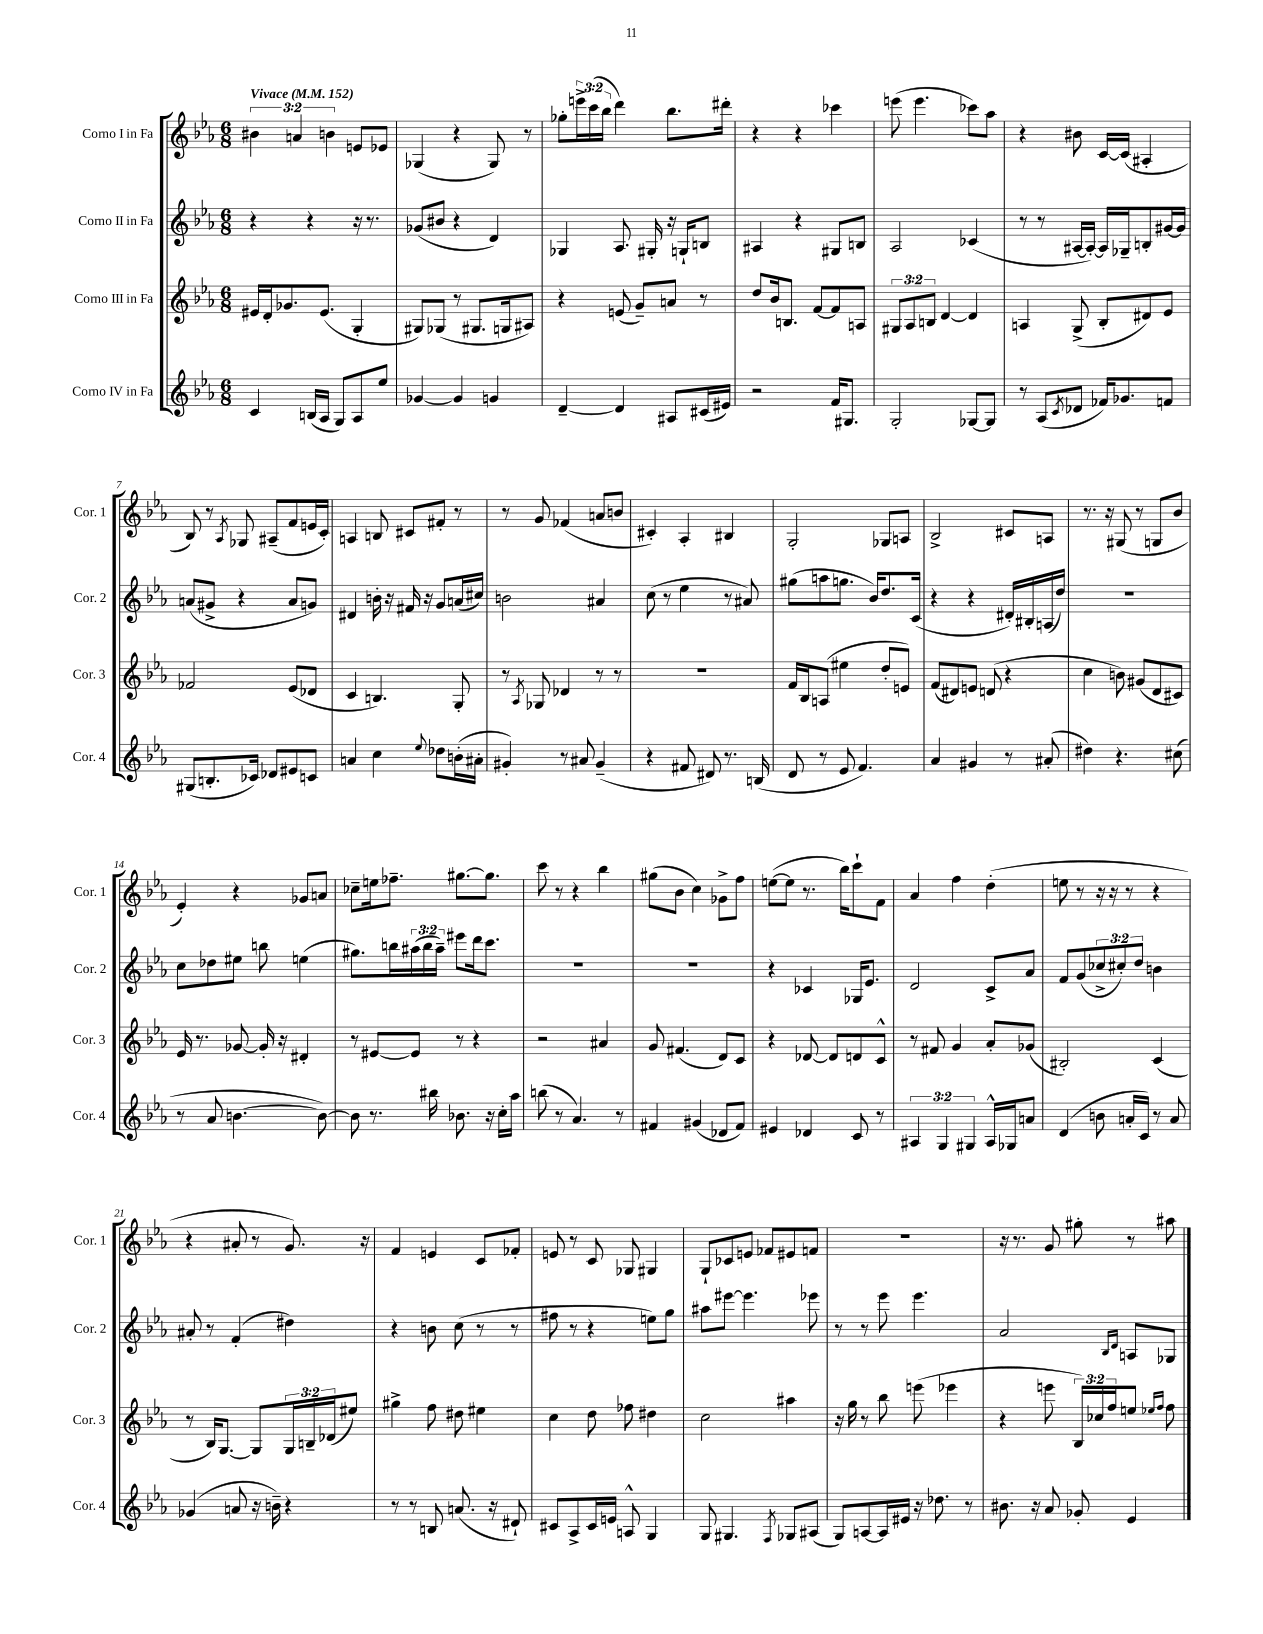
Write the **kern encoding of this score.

**kern	**kern	**kern	**kern
*part4	*part3	*part2	*part1
*staff4	*staff3	*staff2	*staff1
*I"Corno IV in Fa	*I"Corno III in Fa	*I"Corno II in Fa	*I"Corno I in Fa
*I'Cor. 4	*I'Cor. 3	*I'Cor. 2	*I'Cor. 1
*clefG2	*clefG2	*clefG2	*clefG2
*k[b-e-a-]	*k[b-e-a-]	*k[b-e-a-]	*k[b-e-a-]
*M6/8	*M6/8	*M6/8	*M6/8
*MM152	*MM152	*MM152	*MM152
=1	=1	=1	=1
!	!	!	!LO:TX:a:B:t=Vivace
4c/	16e#X/LL	4r	6b#X\
.	16d'/J	.	.
.	8.g-X/	.	.
.	.	.	6an/
(16Bn/LL	.	4r	.
16A-/JJ	(8.e#/J	.	.
.	.	.	6bn\
8G/L)	.	.	.
8A-/	4G'/	16r	8en/L
.	.	8.r	.
8ee-/J	.	.	8e-X/J
=2	=2	=2	=2
[4g-X/	8G#X/L)	(8g-X/L	(4G-X/
.	(8G-X/J	8b#X/J	.
4g-/]	8r	4r	4r
.	8.G#X/L	.	.
4gn/	.	4d/)	8G-/)
.	16Gn/k	.	.
.	8A#X/J)	.	8r
=3	=3	=3	=3
[4d~/	4r	4G-X/	8gg-X'\L
.	.	.	24eeen^\L
.	.	.	(24ccc\
.	.	.	24bb-\JJ
4d/]	(8en/	8.A-/	4ddd\)
.	8g~/L)	.	.
.	.	16G#X'/	.
8A#X/L	8an/J	16r	8.bb-\L
.	.	16Gn`/KL	.
(16c#X/L	8r	8Bn/J	.
16e#X/JJ)	.	.	16ddd#X'\Jk
=4	=4	=4	=4
2r	8dd/L	4A#X/	4r
.	16b-/k	.	.
.	8.Bn/J	.	.
.	.	4r	4r
.	[8f/L	.	.
16f/KL	8f/]	8G#X/L	4ccc-X\
8.G#X/J	.	.	.
.	8An/J	8Bn/J	.
=5	=5	=5	=5
2G'/	12G#X/L	2A-/	(8eeen\
.	12A-/	.	.
.	.	.	4.eee\
.	12Bn/J	.	.
.	[4d/	.	.
[8G-X/L	4d/]	(4c-X/	8ccc-X\L)
8G-/J]	.	.	8aa-\J
=6	=6	=6	=6
8r	4An/	8r	4r
(8A-/L	.	8r	.
8qc/	.	.	.
8d-X/J	(8G^/	[16A#X/LL	8b#X\
.	.	16A#'/JJ_)	.
16f-X/KL)	8B-'/L	16A#/LL]	[16c/LL
8.g-X/	.	16G-X~/J	(16c/JJ]
.	8d#X/)	8Bn'/	4A#X'/
8fn/J	8e-/J	[16g#X/L	.
.	.	16g#/JJ]	.
!!LO:LB:g=z
=7	=7	=7	=7
(8G#X/L	2f-X/	(8an/L	8B-/)
8.Bn'/	.	8g#X^/J	8r
.	.	.	8qA-/
.	.	4r	8G-X/
16c-X/Jk)	.	.	.
8d-X/L	.	.	(8A#X~/L
8e#X/	(8e-/L	8a/L	8f/
8cn/J	8d-X/J	8gn/J)	16en/L
.	.	.	16c'/JJ)
=8	=8	=8	=8
4an/	4c/	4d#X/	4An/
4cc\	4.Bn/)	16bn'\	8Bn/
.	.	16r	.
.	.	16f#X/	8c#X/L
.	.	16r	.
8qqee-/	.	.	.
8dd-X\L	.	8g/L	8f#X'/J
(16bn'\L	8G'/	(16an/L	8r
16a#X'\JJ	.	16cc#X/JJ)	.
=9	=9	=9	=9
4g#X'/)	8r	2bn\	8r
.	8qA-/	.	.
.	8G-X/	.	8g/
8r	4d-X/	.	(4f-X/
8a#X/	.	.	.
(4g#~/	8r	4a#X/	8an/L
.	8r	.	8bn/J
=10	=10	=10	=10
4r	2.r	(8cc\	4c#X'/)
.	.	8r	.
8f#X/	.	4ee-\	4A-'/
8d#X/)	.	.	.
8.r	.	8r	4B#X/
.	.	8a#X/)	.
(16Bn/	.	.	.
=11	=11	=11	=11
8d/	16f/LL	(8gg#X\L	2G'/
.	16B-/J	.	.
8r	(8An/J	8aan\	.
8e-/	4ee#X\	8.ggn\J	.
4.f/)	.	.	.
.	.	16b-/KL)	.
.	8dd'/L	8.dd/	8G-X/L
.	8en/J)	.	8An/J
.	.	(16c/Jk	.
=12	=12	=12	=12
4a-/	(8f/L	4r	2B-^/
.	8d#X/)	.	.
4g#X/	8en/J	4r	.
.	(8dn/	.	.
8r	4r	16d#X'/LL)	8c#X/L
.	.	16B#X'/	.
(8a#X'/	.	(16An/	8An/J
.	.	16dd/JJ)	.
=13	=13	=13	=13
4dd#X\)	4cc\	2.r	8.r
.	.	.	16r
4.r	8bn\)	.	(8G#X/
.	(8g#X/L	.	8r
.	8d/	.	8Gn/L
(8cc#X\	8c#X/J)	.	8b-/J
!!LO:LB:g=z
=14	=14	=14	=14
8r	16e-/	8cc\L	4e-'/)
.	8.r	.	.
8a-/	.	8dd-X\	.
[4.bn\	[8g-X/	8ee#X\J	4r
.	16g-'/]	8bbn\	.
.	16r	.	.
.	4d#X'/	(4een\	8g-X/L
8b\_)	.	.	8an/J
=15	=15	=15	=15
8b\]	8r	8.gg#X\L)	8cc-X~\L
8.r	[8e#X/L	.	16een\k
.	.	16bbn\L	8.ff-X~\J
.	8e#/J]	(24aa#X\	.
.	.	24bb\	.
16bb#X\	.	.	.
.	.	24aa#~\JJ)	.
8.b-X\	8r	8eee#X\L	[8.gg#X\L
.	4r	16ddd\k	.
16r	.	8.ccc\J	8.gg#\J]
16cc'\LL	.	.	.
16aa-\JJ	.	.	.
=16	=16	=16	=16
(8bbn\	2r	2.r	8ccc\
8r	.	.	8r
4.a-/)	.	.	4r
.	4a#X/	.	4bb-\
8r	.	.	.
=17	=17	=17	=17
4f#X/	8g/	2.r	(8gg#X\L
.	(4.f#X/	.	8b-\J
(4g#X/	.	.	4cc\)
8d-X/L	8d/L)	.	8g-X^\L
8f#/J)	8c/J	.	8ff\J
=18	=18	=18	=18
4e#X/	4r	4r	([8een\L
.	.	.	8ee\J]
4d-X/	[8d-X/	4c-X/	8.r
.	8d-/L]	.	.
.	.	.	16bb-\KL)
8c/	8dn/	16G-X/KL	8ccc`\
.	.	8.e-/J	.
8r	8c^^/J	.	8f\J
=19	=19	=19	=19
6A#X/	8r	2d/	4a-/
.	8f#X/	.	.
6G/	.	.	.
.	4g/	.	4ff\
6G#X/	.	.	.
16A#^^/LL	8a-'/L	8c^/L	(4dd'\
16G-X/J	.	.	.
8an/J	(8g-X/J	8a-/J	.
=20	=20	=20	=20
(4d/	2B#X'/)	8f/L	8een\
.	.	(8g/	8r
8bn\	.	12cc-X^/	16r
.	.	.	16r
.	.	12cc#X'/)	.
16an'/LL	.	.	8r
.	.	12dd/J	.
16c/JJ)	.	.	.
8r	(4c/	4bn\	4r
8a/	.	.	.
!!LO:LB:g=z
=21	=21	=21	=21
(4g-X/	8r	8a#X'/	4r
.	16B-/KL)	8r	.
.	[8.G/J	.	.
8an/	.	(4f'/	8a#X'/
16r	8G/L]	.	8r
16bn~\)	.	.	.
4r	24G/L	4dd#X\)	8.g/)
.	24Bn~/	.	.
.	(24d-X/J	.	.
.	8ee#X/J)	.	.
.	.	.	16r
=22	=22	=22	=22
8r	4gg#X^\	4r	4f/
8r	.	.	.
8Bn/	8ff\	8bn\	4en/
(8.an/	8dd#X\	(8cc\	.
.	4ee#X\	8r	8c/L
16r	.	.	.
8d#X`/)	.	8r	8f-X'/J
=23	=23	=23	=23
8c#X/L	4cc\	8ff#X\	8en/
8A-^/	.	8r	8r
16c#/L	8dd\	4r	8c/
16en/JJ	.	.	.
8An^^/	8ff-X\	.	8G-X/
4G/	4dd#X\	8een\L)	4G#X/
.	.	8gg\J	.
=24	=24	=24	=24
8G/	2cc\	8aa#X\L	8G`/L
4.G#X/	.	[8eee#X\J	8c-X/
.	.	4.eee#\]	8en/J
.	.	.	8f-X/L
8qF/	.	.	.
8G-X/L	4aa#X\	.	8e#X/
(8A#X/J	.	8eee-X\	8fn/J
=25	=25	=25	=25
8G/L)	16r	8r	2.r
.	16gg\	.	.
[8An/	8r	8r	.
16A/L]	8bb-\	8eee-\	.
16e#X/JJ	.	.	.
16r	(8eeen\	4.eee-\	.
8.dd-X\	.	.	.
.	4eee-X\	.	.
8r	.	.	.
=26	=26	=26	=26
8.b#X\	4r	2a-/	16r
.	.	.	8.r
16r	.	.	.
8a-/	8eeen\	.	8g/
8g-X'/	24B-/LL)	.	8gg#X'\
.	24cc-X/	.	.
.	24ff/J	.	.
.	.	16qqB-/LL	.
.	.	16qqd/JJ	.
4e-/	8een/J	8An/L	8r
.	16qqee-X/LL	.	.
.	16qqff/JJ	.	.
.	8ff\	8G-X/J	8aa#X\
==	==	==	==
*-	*-	*-	*-
